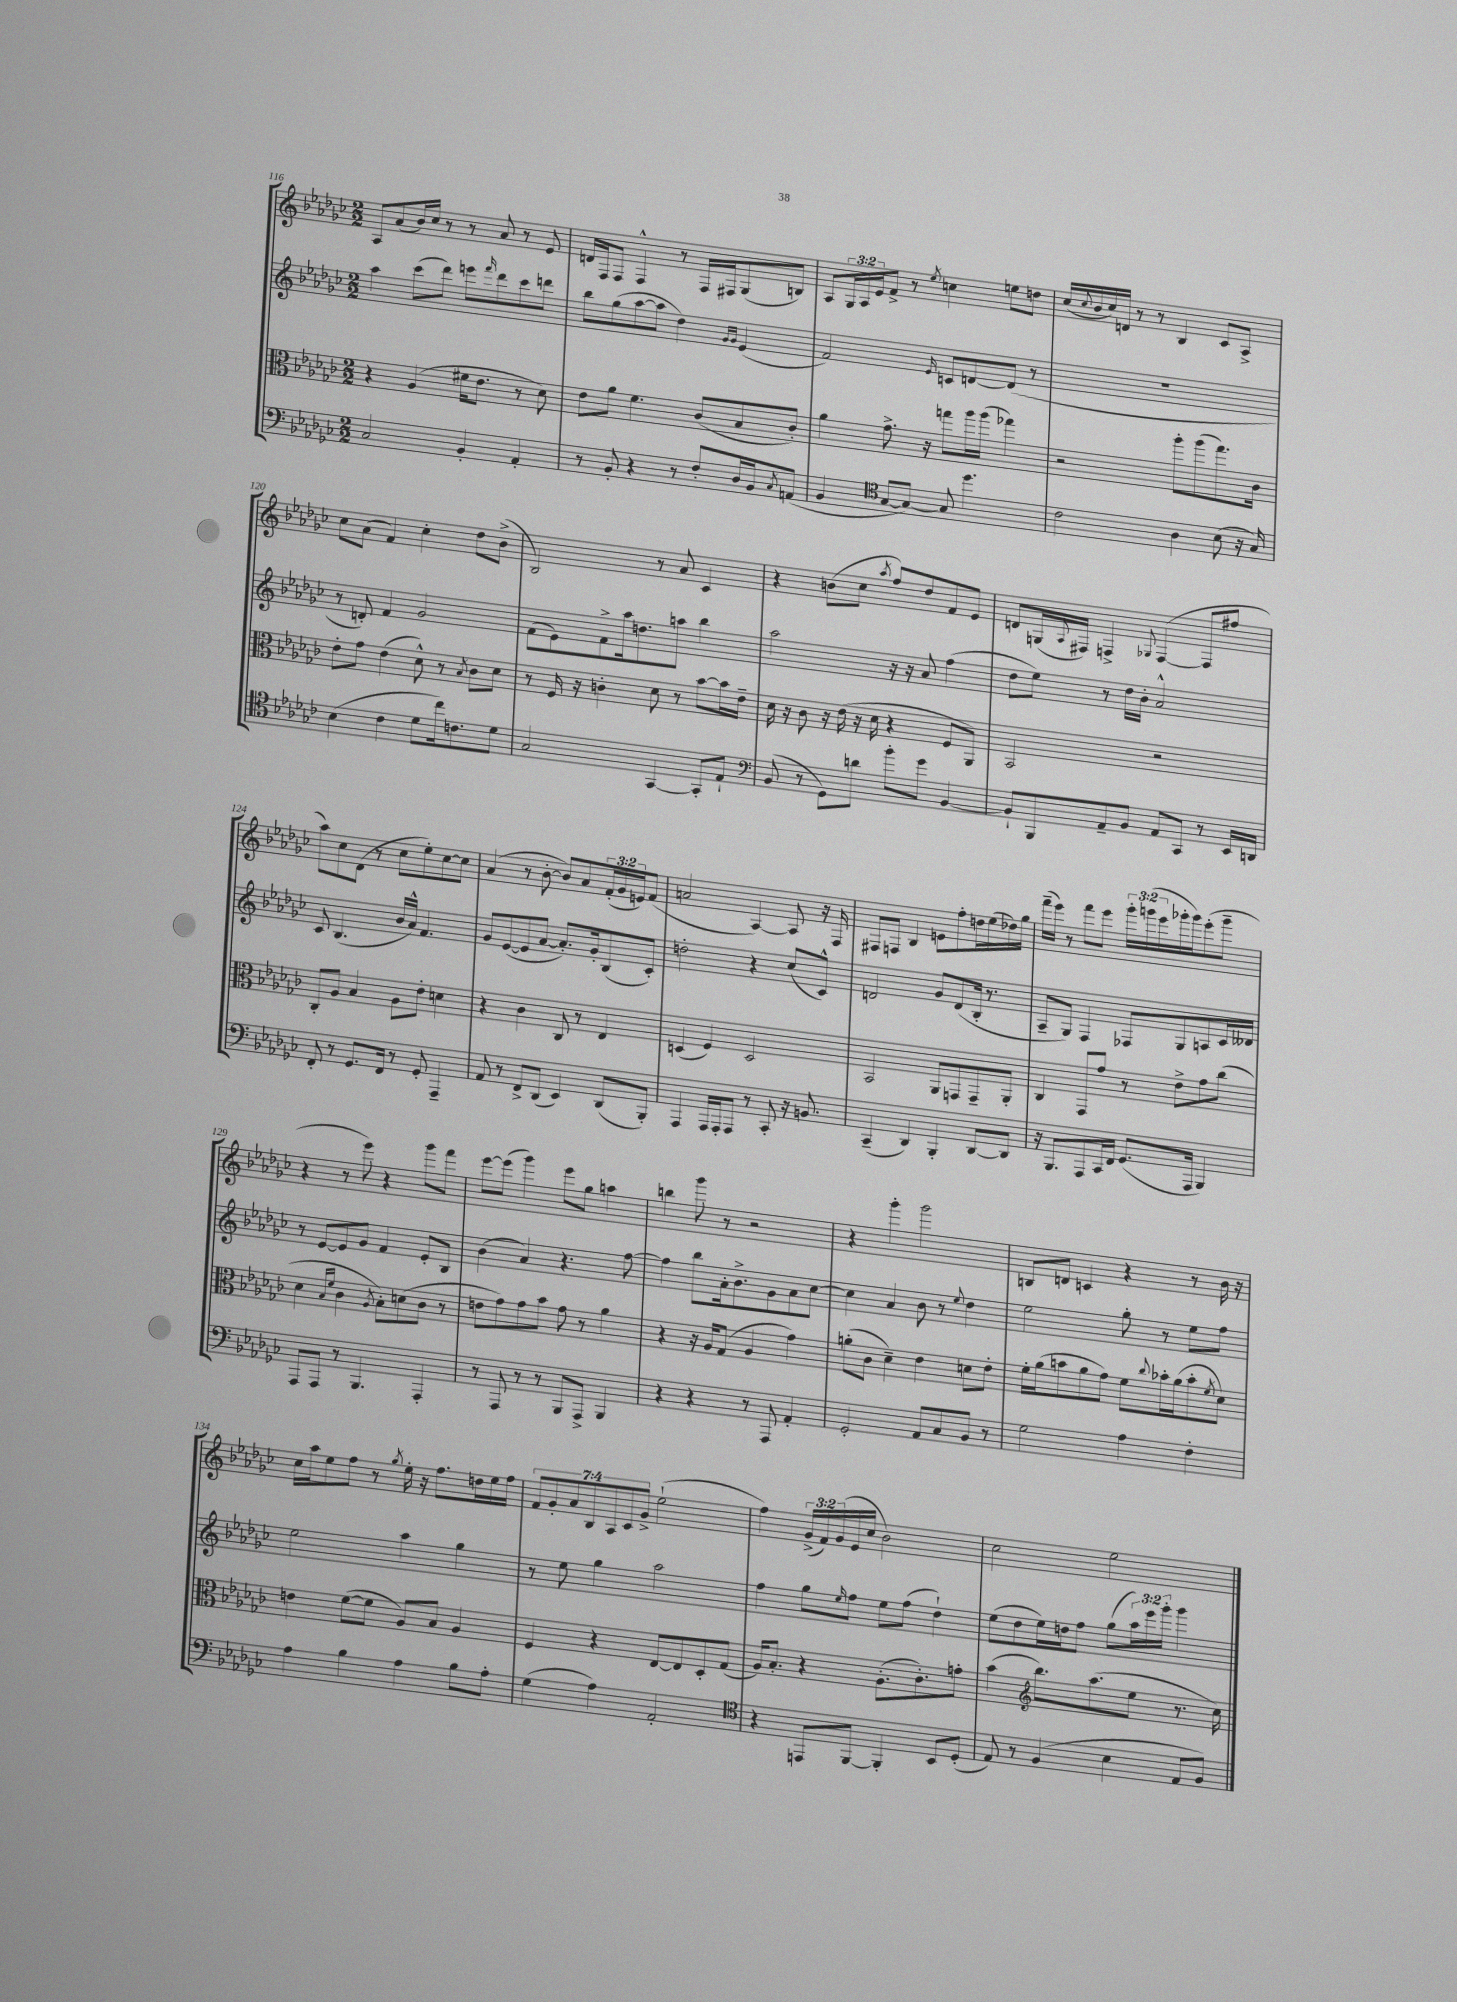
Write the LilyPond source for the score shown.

<<
\new StaffGroup <<
\new Staff = "s0" {
    \clef treble \key ges \major \numericTimeSignature \time 2/2 \override Staff.TupletNumber.text = #tuplet-number::calc-fraction-text
    aes8 aes'8( bes'16) ces''16 r8 r8 aes'8 r8 ees'8 |
    d'16 f16 f8 f4-^ r8 f16 fis16 ges8( b8) |
    aes8 \tuplet 3/2 { ges16 aes16 ees'16 } f'8-> r8 \acciaccatura { ees''8 } c''4 e''8 d''8 |
    ces''16( \appoggiatura { ces''8 } bes'16 ces''16) d'16 r8 r8 bes4 ces'8 aes8-> |
    ces''8 aes'8( f'4) ces''4-. des''8 bes'8->( |
    bes2) r8 aes'8 ces'4 |
    r4 b'8( ces''8 \acciaccatura { aes''8 } f''8) des''8 f'8 ees'8 |
    d'8 g16( \appoggiatura { aes8 } fis16) f4-> \appoggiatura { ges8 } f4~( f8 fis''8 |
    aes''8) ces''8 des'8( r8 ces''8 ees''8-.) ces''8~ ces''8 |
    aes'4( r8 bes'8~-. bes'8) aes'8 \tuplet 3/2 { f'16-.( ges'16 e'16) } f'8( |
    a'2 aes4~) aes8 r16 f16 |
    fis8 f8 bes4 e'8 f''8-. d''16 ees''16( des''16) ges''16 |
    f'''16--( ees'''16) r8 f'''8 ees'''8 \tuplet 3/2 { ges'''16-. g'''16( ees'''16 } ges'''16-. ges'''16) ees'''8-.( ges'''8-- |
    r4 r8 ees'''8) r4 ges'''8 f'''8 |
    ees'''8~ ees'''8( ges'''4) ees'''8 ges''8 a''4 |
    b''4 ges'''8 r8 r2 |
    r4 ges'''4-. ges'''2 |
    b8 d'8 c'4 r4 r8 bes'16 r16 |
    ces''16 aes''16 ees''8 f''8 r8 \acciaccatura { ges''8 } ees''16-. r16 f''8. d''16 ees''16 f''16 |
    \tuplet 7/4 { f'8 ges'8-. aes'8 bes8 aes8 ces'8 ges'8-> } ees''2-!( |
    f''4) \tuplet 3/2 { ges'16->( f'16) ges'16( } ees'16 ces''16 bes'2) |
    ces''2 ees''2 \bar "|." |
}
\new Staff = "s1" {
    \clef treble \key ges \major \numericTimeSignature \time 2/2 \override Staff.TupletNumber.text = #tuplet-number::calc-fraction-text
    aes''4 ces'''8( des'''8) e'''8 \grace { f'''16 } des'''8 ces'''8 d'''8 |
    bes''8 ges''8( aes''8~ aes''8 des''4) \grace { ges'16 ges'16 } ees'4( |
    f'2) \grace { ees'16 } c'8 d'8~ d'8( r8 |
    R1 |
    r8 d'8-.) f'4 ges'2 |
    f'8( ees'8) f'8-> aes''16 d''8. a''8 bes''4 |
    aes''2 r16 r16 aes'8 f''4( |
    des''8 ees''8) r8 des''16 bes'16-. aes'2-^ |
    ces'8 bes4.( bes'16 aes'16-^) f'4. |
    ges'8 ees'8~( ees'8 aes'8~ aes'8.-.) ges'16-. bes8( ces'8-.) |
    d''2-. r4 ces''8( ces'8-^) |
    d'2 ges'8 d'8( bes16-. r8. |
    aes8-- ges8) f4 fes8 ges8 a8 ces'16 deses'16 |
    r8 ees'8~ ees'8 ges'8 f'4 ees'8-. bes8 |
    bes'4( aes'4) r4. f''8~ |
    f''4 bes''8 aes'16-. bes'8.-> ges'8 aes'8 ces''8~ |
    ces''4 aes'4 bes'8 r8 \appoggiatura { ees''8 } des''4 |
    ees''2 ges''8-. r8 ees''8 f''8 |
    ees''2 aes''4 ges''4 |
    r8 ees''8 ges''4 aes''2 |
    f''4 ges''8 \grace { ees''16 } f''8 ees''8 f''8( des''4-!) |
    ees''8( des''8 ees''16) d''16 f''8 ges''8( \tuplet 3/2 { aes''16) ees'''16 ges'''16-. } ges'''4 \bar "|." |
}
\new Staff = "s2" {
    \clef alto \key ges \major \numericTimeSignature \time 2/2
    r4 aes4( fis'16 ees'8. r8 des'8) |
    ees'8 aes'8 f'4. ces'8( bes8 ces'8-.) |
    aes'4 ges'8.-> r16 g''8 aes''16 aes''16( ges''4) |
    r2 aes''8-. aes''8( ges''8.) ces'16 |
    ees'8-. ges'8 ees'4( des'8-^) r8 \acciaccatura { bes8 } ces'8 des'8 |
    r8 f16 r16 c'4-. des'8 r8 bes'8~ bes'16 ees'16-- |
    des'16 r16 ces'8 r16 ees'16( r16 des'16 r4 f8 aes,8) |
    bes,2 r2 |
    ces8-. aes8 bes4 aes8 ees'8-. d'4 |
    r4 ces'4 ces8 r8 ees4 |
    d4( f4) d2 |
    bes,2 aes,8 g,8 g,8-- aes,8-. |
    ces4 ges,8 ges'8 r8 ees'8-> ges'8 ces''8( |
    des'4 \grace { bes16 f'16 } ces'4 \acciaccatura { aes8 } bes8-.) d'8( ces'8 r8 |
    e'8 ges'8) ges'8 bes'8 ges'8 r8 aes'4 |
    r4 r16 aes16 ges8( aes4 ges'4) |
    a'8-.( ces'8 des'4--) ees'4 d'8 ees'8-. |
    f'16-. aes'16( b'8 aes'8 ges'8) f'8 \appoggiatura { ces''8 } bes'16-. aes'16( bes'8-. \acciaccatura { f'8 } des'8) |
    e'4 f'8~( f'8 aes8) bes8 aes4 |
    f4 r4 ees8~ ees8 des8-. ges8( |
    aes16) bes8.-. r4 aes8.-.( ces'8.-.) g'8-. |
    bes'4( \clef treble bes''8.) aes''8.( ees''8 r8. ces''16) \bar "|." |
}
\new Staff = "s3" {
    \clef bass \key ges \major \numericTimeSignature \time 2/2
    ces2 bes,4-. aes,4-. |
    r8 bes,8-. r4 r8 f8-. des16 bes,16 \acciaccatura { ces8 } a,8( |
    bes,4 \clef tenor ges8~ ges8~) ges8 des''4. |
    ces'2 aes4 bes8( r16 ges16) |
    bes4( ces'4 des'8 ces''16) c'8. des'8 |
    ges2 ges,4~ ges,8-. ees8-! |
    \clef bass bes,8( r8 ges,8) d'8 bes'8-. ges'8 bes,4~ |
    bes,8-! bes,,8 aes,8-- bes,8 aes,8 ces,8 r8 ees,16 d,16 |
    f,8-. r8 ges,8. f,16 r8 ges,8-. aes,,4-- |
    aes,8 r8 f,8-> des,8( ees,4) des,8( bes,,8-.) |
    aes,,4 aes,,16 aes,,16-. aes,,8 r8 ces,8-. r16 b,8. |
    ces,4--( des,4) bes,,4-. des,8~ des,8 |
    r16 bes,,8. aes,,8 ces,16 f,16 ges,8.( aes,,16 bes,,4) |
    aes,,8 aes,,8 r8 bes,,4. aes,,4-. |
    r8 aes,,8 r8 r8 bes,,8 aes,,8-> bes,,4 |
    r4 r4 r8 aes,,8 aes,4-. |
    ges,2-. aes,8 ces8 bes,8 r8 |
    ges2 aes4 f4-. |
    aes4 bes4 aes4 bes8 aes8-. |
    ges4( aes4) aes,2-. |
    \clef tenor r4 e,8 f,8~ f,4-. bes,8 des8-.( |
    ees8) r8 f4( bes4 ees8 f8) \bar "|." |
}
>>
>>
\layout { \context { \Score currentBarNumber = #116 } }
